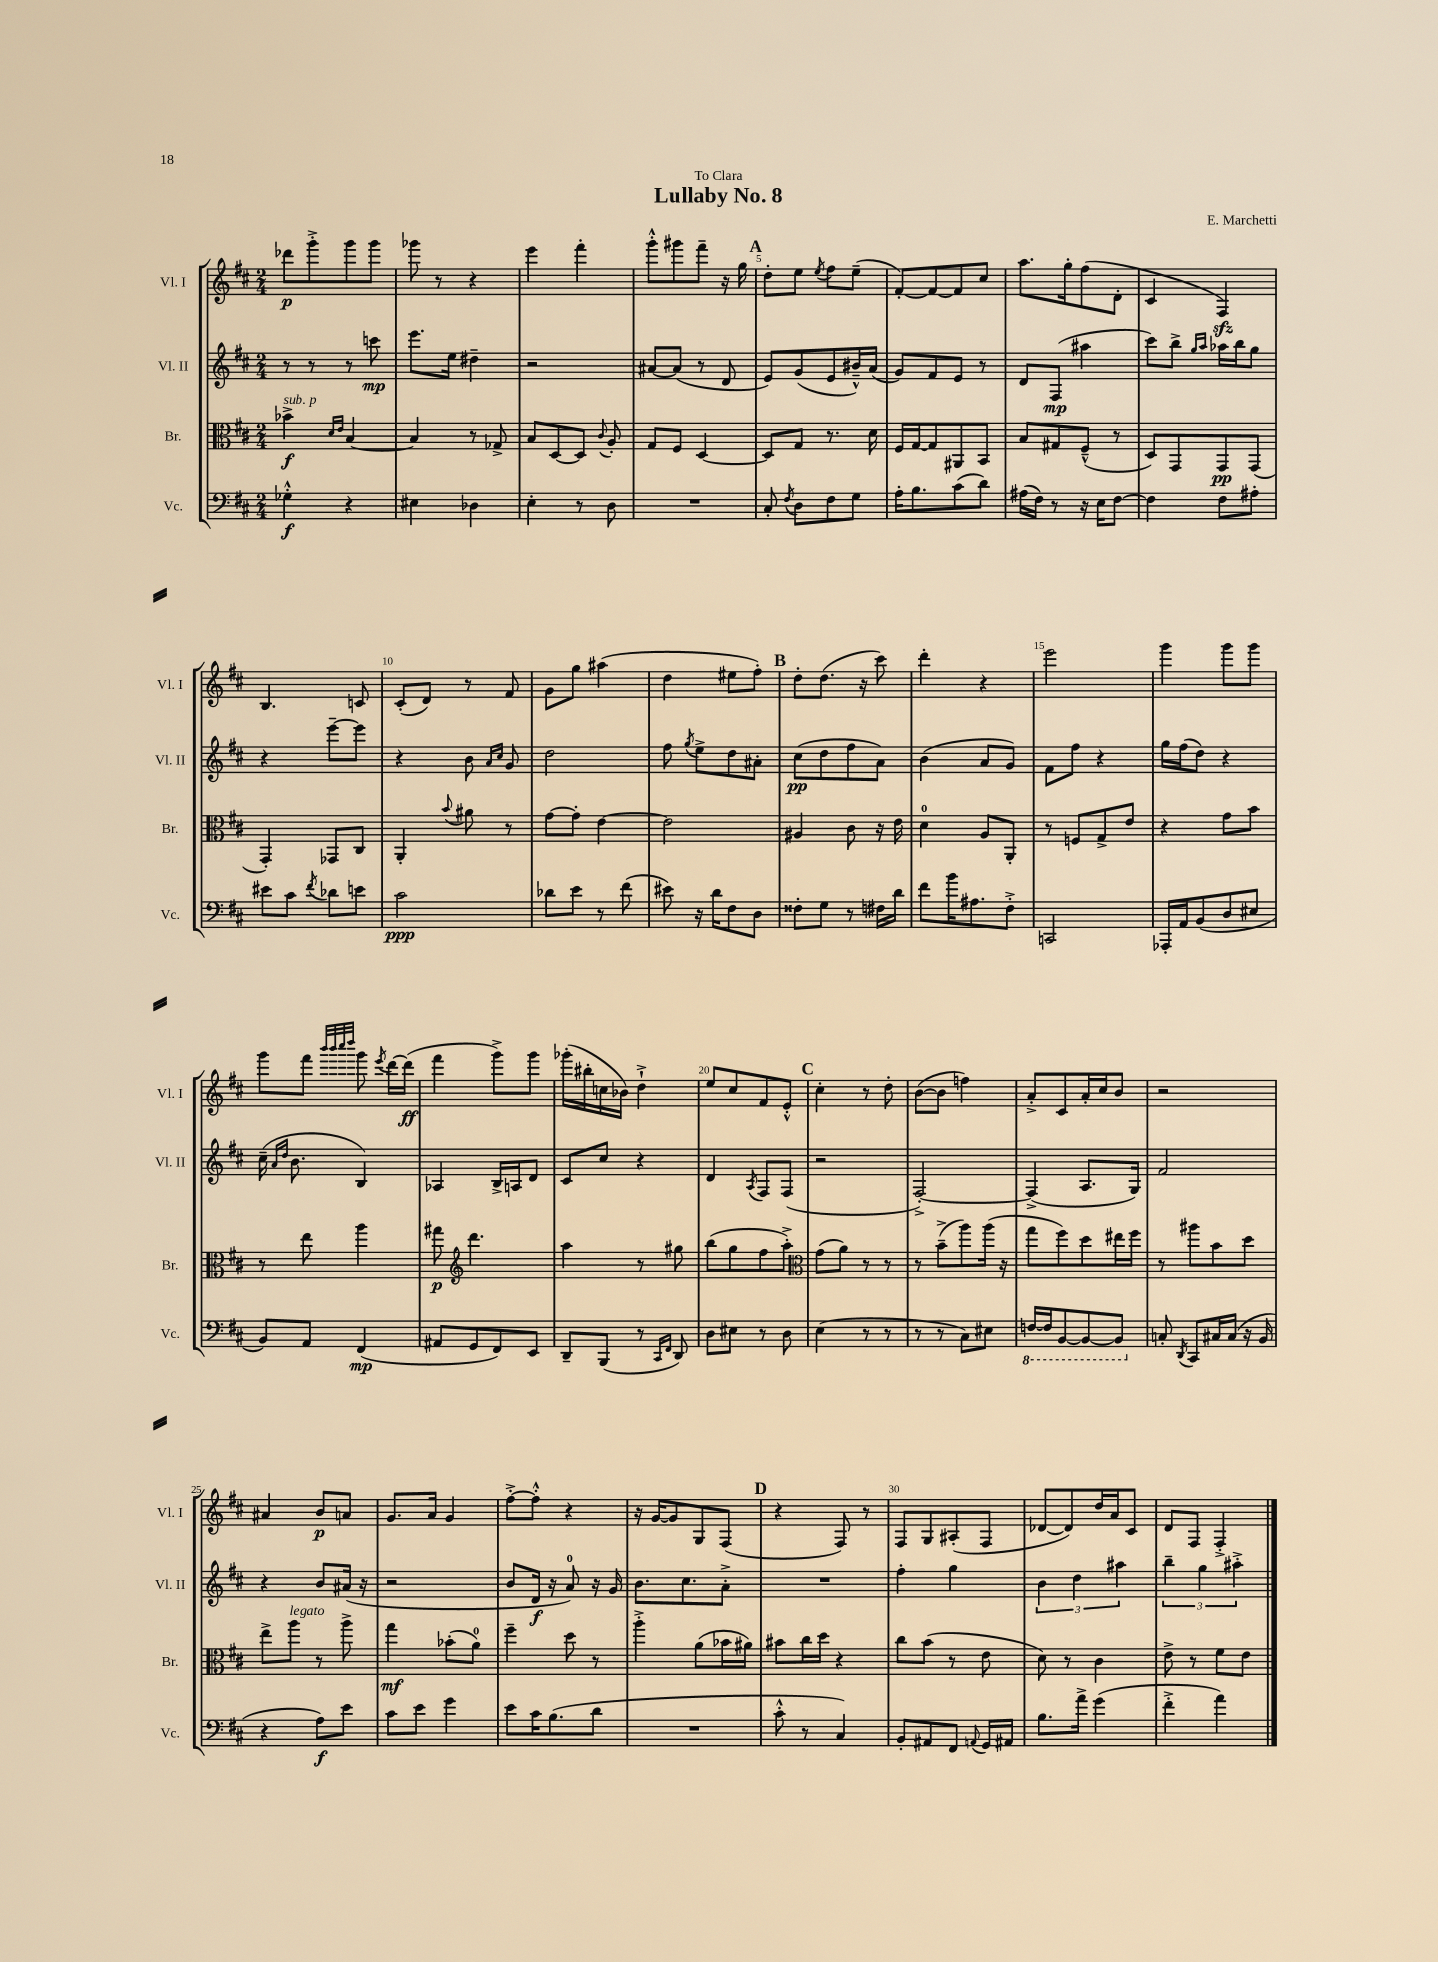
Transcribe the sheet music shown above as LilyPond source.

\header { title = "Lullaby No. 8" composer = "E. Marchetti" dedication = "To Clara" }
<<
\new StaffGroup <<
\new Staff = "s0" \with { instrumentName = "Vl. I" shortInstrumentName = "Vl. I" } {
    \clef treble \key d \major \numericTimeSignature \time 2/4
    \autoBeamOff des'''8[\p g'''8-.-> g'''8 g'''8] |
    ges'''8 r8 r4 |
    e'''4 fis'''4-. |
    g'''8[-.-^ gis'''8 fis'''8]-- r16 g''16 |
    \mark \markup { \bold "A" } d''8[-. e''8] \acciaccatura { e''8 } fis''8[ e''8]--( |
    fis'8[~-.) fis'8~ fis'8 cis''8] |
    a''8.[ g''16-. fis''8( d'8]-. |
    cis'4 fis4\sfz) |
    b4. c'8 |
    cis'8[-.( d'8]) r8 fis'8 |
    g'8[ g''8] ais''4( |
    d''4 eis''8[ fis''8]-.) |
    \mark \markup { \bold "B" } d''8[-. d''8.]( r16 cis'''8) |
    d'''4-. r4 |
    e'''2 |
    g'''4 g'''8[ g'''8] |
    g'''8[ fis'''8] \grace { b'''32[ b'''32 cis''''32 d''''32] } g'''8 \acciaccatura { e'''8 } d'''16[~ d'''16]\ff( |
    fis'''4 g'''8[->) g'''8] |
    ges'''16[-.( bis''16-. c''16 bes'16]) d''4-!-> |
    e''8[ cis''8 fis'8 e'8]-.-^ |
    \mark \markup { \bold "C" } cis''4-. r8 d''8-. |
    b'8[~( b'8] f''4) |
    a'8[-.-> cis'8 a'16-. cis''16 b'8] |
    r2 |
    ais'4 b'8[\p a'8] |
    g'8.[ a'16] g'4 |
    fis''8[~-.-> fis''8]-.-^ r4 |
    r16 g'16[~ g'8 g8 fis8]( |
    \mark \markup { \bold "D" } r4 fis8) r8 |
    fis8[ g8 ais8-.( fis8] |
    des'8[~ des'8) d''16 a'16 cis'8] |
    d'8[ fis8] fis4-.-> \bar "|." |
}
\new Staff = "s1" \with { instrumentName = "Vl. II" shortInstrumentName = "Vl. II" } {
    \clef treble \key d \major \numericTimeSignature \time 2/4
    \autoBeamOff r8 r8 r8 c'''8\mp |
    e'''8.[ e''16] dis''4-- |
    r2 |
    ais'8[~ ais'8]( r8 d'8 |
    \mark \markup { \bold "A" } e'8[) g'8( e'8 bis'16---^) a'16]( |
    g'8[) fis'8 e'8] r8 |
    d'8[ fis8]\mp( ais''4 |
    cis'''8[) b''8]-> \grace { g''16[ a''16] } aes''16[ b''16 g''8] |
    r4 e'''8[~-- e'''8] |
    r4 b'8 \grace { a'16[ cis''16] } g'8 |
    d''2 |
    fis''8 \acciaccatura { g''8 } e''8[-> d''8 ais'8]-. |
    \mark \markup { \bold "B" } cis''8[\pp( d''8 fis''8 a'8]) |
    b'4( a'8[ g'8]) |
    fis'8[ fis''8] r4 |
    g''16[ fis''16( d''8]) r4 |
    cis''16--( \grace { a'16[ d''16] } b'8. b4) |
    aes4 b16[-> a16 d'8] |
    cis'8[ cis''8] r4 |
    d'4 \acciaccatura { a8 } fis8[ fis8]( |
    \mark \markup { \bold "C" } r2 |
    fis2~-.->) |
    fis4->( a8.[ g16]) |
    fis'2 |
    r4 b'8[ ais'16]( r16 |
    r2 |
    b'8[ d'16]\f r16 a'8-0) r16 g'16 |
    b'8.[ cis''8. a'8]-.-> |
    \mark \markup { \bold "D" } R2 |
    fis''4-. g''4 |
    \tuplet 3/2 { b'4 d''4 ais''4 } |
    \tuplet 3/2 { b''4-- g''4 ais''4-.-> } \bar "|." |
}
\new Staff = "s2" \with { instrumentName = "Br." shortInstrumentName = "Br." } {
    \clef alto \key d \major \numericTimeSignature \time 2/4
    \autoBeamOff bes'4->\f^\markup { \italic "sub. p" } \grace { d'16[ e'16] } b4~ |
    b4 r8 ges8-> |
    b8[ d8~ d8] \appoggiatura { cis'8 } a8-. |
    g8[ fis8] d4~ |
    \mark \markup { \bold "A" } d8[ g8] r8. d'16 |
    fis16[ g16~ g8 ais,8 b,8] |
    b8[ gis8 fis8]---^( r8 |
    d8[) g,8 g,8\pp g,8]( |
    g,4-.) ges,8[ cis8] |
    a,4-. \appoggiatura { b'8 } ais'8 r8 |
    g'8[~ g'8]-. e'4~ |
    e'2 |
    \mark \markup { \bold "B" } ais4 cis'8 r16 e'16 |
    d'4-0 a8[ a,8]-. |
    r8 f8[ g8-> e'8] |
    r4 g'8[ b'8] |
    r8 e''8 a''4 |
    gis''8\p \clef treble d'''4. |
    a''4 r8 gis''8 |
    b''8[( g''8 fis''8 a''8]-.->) |
    \mark \markup { \bold "C" } \clef alto g'8[( a'8]) r8 r8 |
    r8 b'8[--->( a''8) a''16]( r16 |
    g''8[ fis''8) d''8 eis''16 fis''16] |
    r8 ais''8[ b'8 d''8] |
    e''8[-> a''8]^\markup { \italic "legato" } r8 a''8-> |
    g''4\mf bes'8[-.( a'8]-0) |
    fis''4-- d''8 r8 |
    a''4-.-> a'8[( bes'16 ais'16]) |
    \mark \markup { \bold "D" } bis'8[ cis''16 d''16] r4 |
    cis''8[ b'8]( r8 e'8 |
    d'8) r8 cis'4 |
    e'8-> r8 fis'8[ e'8] \bar "|." |
}
\new Staff = "s3" \with { instrumentName = "Vc." shortInstrumentName = "Vc." } {
    \clef bass \key d \major \numericTimeSignature \time 2/4
    \autoBeamOff ges4-.-^\f r4 |
    eis4 des4 |
    e4-. r8 d8 |
    R2 |
    \mark \markup { \bold "A" } cis8-. \acciaccatura { fis8 } d8[ fis8 g8] |
    a16[-. b8. cis'8( d'8]) |
    ais16[( fis16]) r8 r16 e16[ fis8]~ |
    fis4 fis8[ ais8]-. |
    eis'8[ cis'8] \acciaccatura { fis'8 } des'8[ e'8] |
    cis'2\ppp |
    des'8[ e'8] r8 fis'8( |
    eis'8) r16 d'16[ fis8 d8] |
    \mark \markup { \bold "B" } fisis8[-. g8] r8 fis16[ d'16] |
    fis'8[ b'16 ais8. fis8]-.-> |
    c,2 |
    aes,,16[-. a,16 b,8( d8 eis8] |
    b,8[) a,8] fis,4\mp( |
    ais,8[ g,8 fis,8) e,8] |
    d,8[-- b,,8]( r8 \grace { cis,16[ fis,16] } d,8) |
    d8[ eis8] r8 d8 |
    \mark \markup { \bold "C" } e4( r8 r8 |
    r8 r8 cis8[) eis8] |
    \ottava #-1 f,16[~ f,16 b,,8~ b,,8~ b,,8] \ottava #0 |
    c8-. \acciaccatura { d,8 } cis,8[ cis16 cis16]( r16 b,16 |
    r4 a8[\f) e'8] |
    cis'8[ e'8] g'4 |
    e'8[ cis'16 b8.( d'8] |
    R2 |
    \mark \markup { \bold "D" } cis'8-.-^ r8 cis4) |
    b,8[-. ais,8 fis,8] \appoggiatura { a,8 } g,16[ ais,16] |
    b8.[ a'16]-> g'4( |
    fis'4-.-> a'4) \bar "|." |
}
>>
>>
\layout { \context { \Score \override BarNumber.break-visibility = ##(#f #t #t) barNumberVisibility = #(every-nth-bar-number-visible 5) } }
